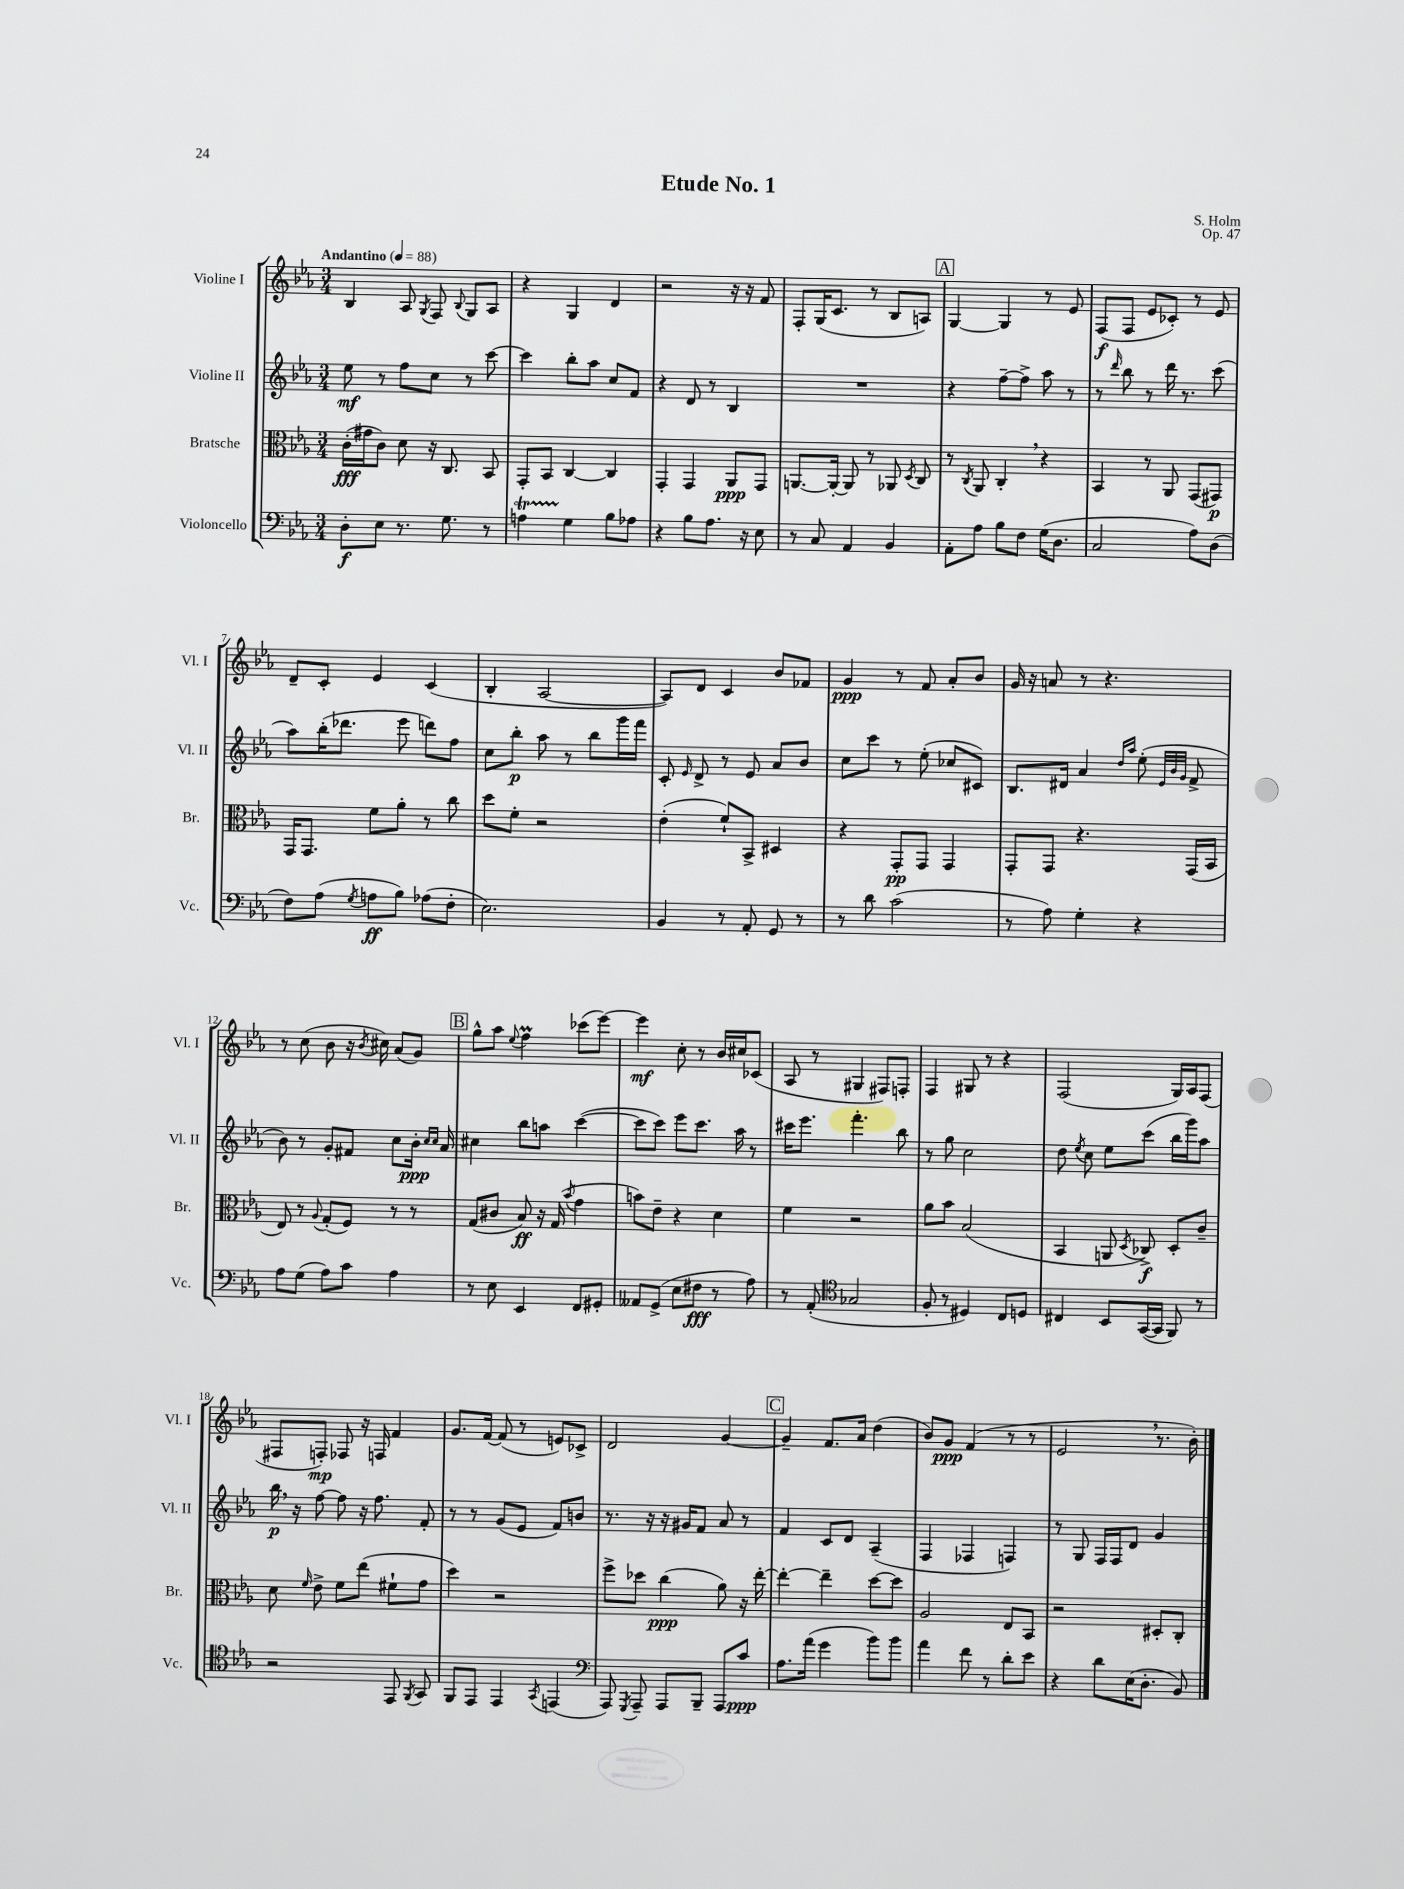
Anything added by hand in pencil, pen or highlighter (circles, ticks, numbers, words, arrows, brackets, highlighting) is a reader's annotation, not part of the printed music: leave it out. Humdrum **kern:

**kern	**kern	**kern	**kern
*staff4	*staff3	*staff2	*staff1
*clefF4	*clefC3	*clefG2	*clefG2
*k[b-e-a-]	*k[b-e-a-]	*k[b-e-a-]	*k[b-e-a-]
*M3/4	*M3/4	*M3/4	*M3/4
*MM88	*MM88	*MM88	*MM88
8D'	(16c'	8ee-	4B-
.	16g#	.	.
8E-	8c)	8r	.
8.r	8d	8ff	8A-
.	.	.	8qG
.	16r	8cc	8F
8.G	8.C	.	.
.	.	.	8qqB-
.	.	8r	8G
8r	8BB-	[8ccc	8A-
=	=	=	=
4A	8GG'	4ccc]	4r
.	8BB-	.	.
4G	[4C	8bb-'	4G
.	.	8aa-	.
8B-	4C]	8cc	4d
8A-	.	8f	.
=	=	=	=
4r	4GG'	4r	2r
8B-	4GG	8d	.
8.A-	.	8r	.
.	8AA-	4B-	16r
16r	.	.	16r
8E-	8GG	.	8f
=	=	=	=
8r	[8.AA	2.r	8F'
8C	.	.	(16G
.	16AA'_	.	8.c
4AA-	8AA]	.	.
.	8r	.	8r
4BB-	8AA-	.	8B-
.	8qD	.	.
.	8C	.	8A)
=	=	=	=
8AA-'	8r	4r	[4G
.	8qC	.	.
8A-	8AA-	.	.
8B-	4C'	[8ff~	4G]
8F	.	8ff^]	.
(16G	4r	8aa-	8r
8.D	.	.	.
.	.	8r	8e-
=	=	=	=
2C	4BB-	8r	(8F
.	.	16qqddd	.
.	.	8bb-	8F
.	8r	8r	8e-
.	8AA-	16ddd	8c-')
.	.	8.r	.
8A-)	(8GG	.	8r
(8D	8GG#)	(8ccc	8e-
=	=	=	=
8F)	16GG	8aa-)	8d~
.	8.GG	.	.
(8A-	.	(16bb-'	8c'
.	.	8.ddd-	.
8qG	.	.	.
8A	8f	.	4e-
8B-)	8a-'	8eee-	.
(8A-	8r	8ddd)	(4c
8F'	8cc	8ff	.
=	=	=	=
2.E-)	8dd	8cc	4B-'
.	8f'	8bb-'	.
.	2r	8aa-	[2A-
.	.	8r	.
.	.	8bb-	.
.	.	16ggg	.
.	.	16fff	.
=	=	=	=
4BB-	(4e-'	8c'	8A-])
.	.	16qqe-	.
.	.	8d^	8d
8r	8f`)	8r	4c
8AA-'	8BB-^	8e-	.
8GG	4D#	8a-	8b-
8r	.	8b-	8f-
=	=	=	=
8r	4r	8cc	4g
8d	.	8ccc	.
(2c	8GG'	8r	8r
.	8GG	(8ee-'	8f
.	4GG	8cc-	8a-'
.	.	8c#)	8b-
=	=	=	=
8r	8GG'	8.B-	16g
.	.	.	16r
8A-)	8GG	.	8a
.	.	16d#	.
4G'	4.r	4a-	8r
.	.	.	4.r
.	.	16qqdd	.
.	.	16qqaa-	.
4r	.	(8ee-'	.
.	.	32qqe-	.
.	.	32qqb-	.
.	.	32qqg	.
.	(16GG	8f^	.
.	16BB-	.	.
=	=	=	=
8A-	8E-)	8b-)	8r
(8G	8r	8r	(8cc
.	8qqA-	.	.
8A-)	(8G'	8g'	8b-
8c	8F)	8f#	16r
.	.	.	8qb-
.	.	.	16cc#)
4A-	8r	8cc	(8a-
.	8r	16b-'	8g)
.	.	16qqcc	.
.	.	16qqcc	.
.	.	16a-	.
=	=	=	=
8r	(8G	4cc#	8gg^^
8E-	8c#	.	8aa-
.	.	.	8qqee-
4EE-	8B-)	8bb-	4ff
.	16r	8aa	.
.	(16G	.	.
.	8qb-	.	.
8FF	4g	([4ccc	(8ccc-
8GG#'	.	.	[8eee-)
=	=	=	=
8AA--	8b)	8ccc]	4eee-]
(8GG^	8e-~	8ccc)	.
8E-	4r	8eee-	8cc'
8F#	.	8.ccc	8r
8r	4d	.	16b-
.	.	16aa-	16cc#
8A-)	.	8r	(8c-
=	=	=	=
8r	4f	16ccc#	8A-
.	.	8.eee-	.
(8AA-'	.	.	8r
*clefC4	*	*	*
2G-	2r	4.fff'	4G#
.	.	.	8F#)
.	.	8bb-	8F'
=	=	=	=
8F'	8a-	8r	4F
8r	8b-	8gg	.
4D#)	(2B-	2cc	8G#
.	.	.	8r
8C	.	.	4r
8D	.	.	.
=	=	=	=
4C#	4BB-	8dd	(2F
.	.	8qee-	.
.	.	8cc	.
8BB-	8AA	8ee-	.
.	8qD	.	.
([16GG	8C-^)	(8ccc	.
16GG]	.	.	.
8FF)	8D'	16bb-	16G)
.	.	16ggg)	16A-
8r	8c~	8aa-	(8F
=	=	=	=
2r	8d	16bb-	8F#
.	.	16r	.
.	16qqf	.	.
.	8e-^	[8ff	8F')
.	8f	8ff]	8F-
.	(8ee-	16r	16r
.	.	8.ff	16F
8EE-	8f#`	.	4f
8qFF	.	.	.
8GG	8g	8f'	.
=	=	=	=
8FF	4dd)	8r	8.g
8EE-	.	8r	.
.	.	.	[16f
4EE-	2r	(8g	(8f]
.	.	8e-	8r
8qGG	.	.	.
(4EE	.	8f)	8e)
.	.	8b	8c-^
=	=	=	=
*clefF4	*	*	*
8AAA-)	8ff^	8.r	2d
8qGGG	.	.	.
8AAA-~	8dd-	.	.
.	.	16r	.
8AAA-	(4cc	16r	.
.	.	16g#	.
8BBB-~	.	8f	.
8AAA-	8a-)	8a-	[4g
8c	16r	8r	.
.	[16ee-'	.	.
=	=	=	=
8.A-	4ee-'_	4f	4g~]
(16a-	.	.	.
4g	4ee-~]	8c	8.f
.	.	8d	.
.	.	.	16a-
8b-)	[8dd	(4A-~	(4dd
8b-	8dd]	.	.
=	=	=	=
4a-	2A-	4F	8b-)
.	.	.	8g
8f	.	4F-	(4f
8r	.	.	.
8d'	8E-	4F)	8r
8e-	8BB-	.	8r
=	=	=	=
4r	2r	8r	2e-
.	.	8G	.
8d	.	16F	.
.	.	16F	.
(16E-	.	8d	.
8.D'	.	.	.
.	8D#'	4g	8.r
8BB-)	8C'	.	.
.	.	.	16b-')
==	==	==	==
*-	*-	*-	*-
